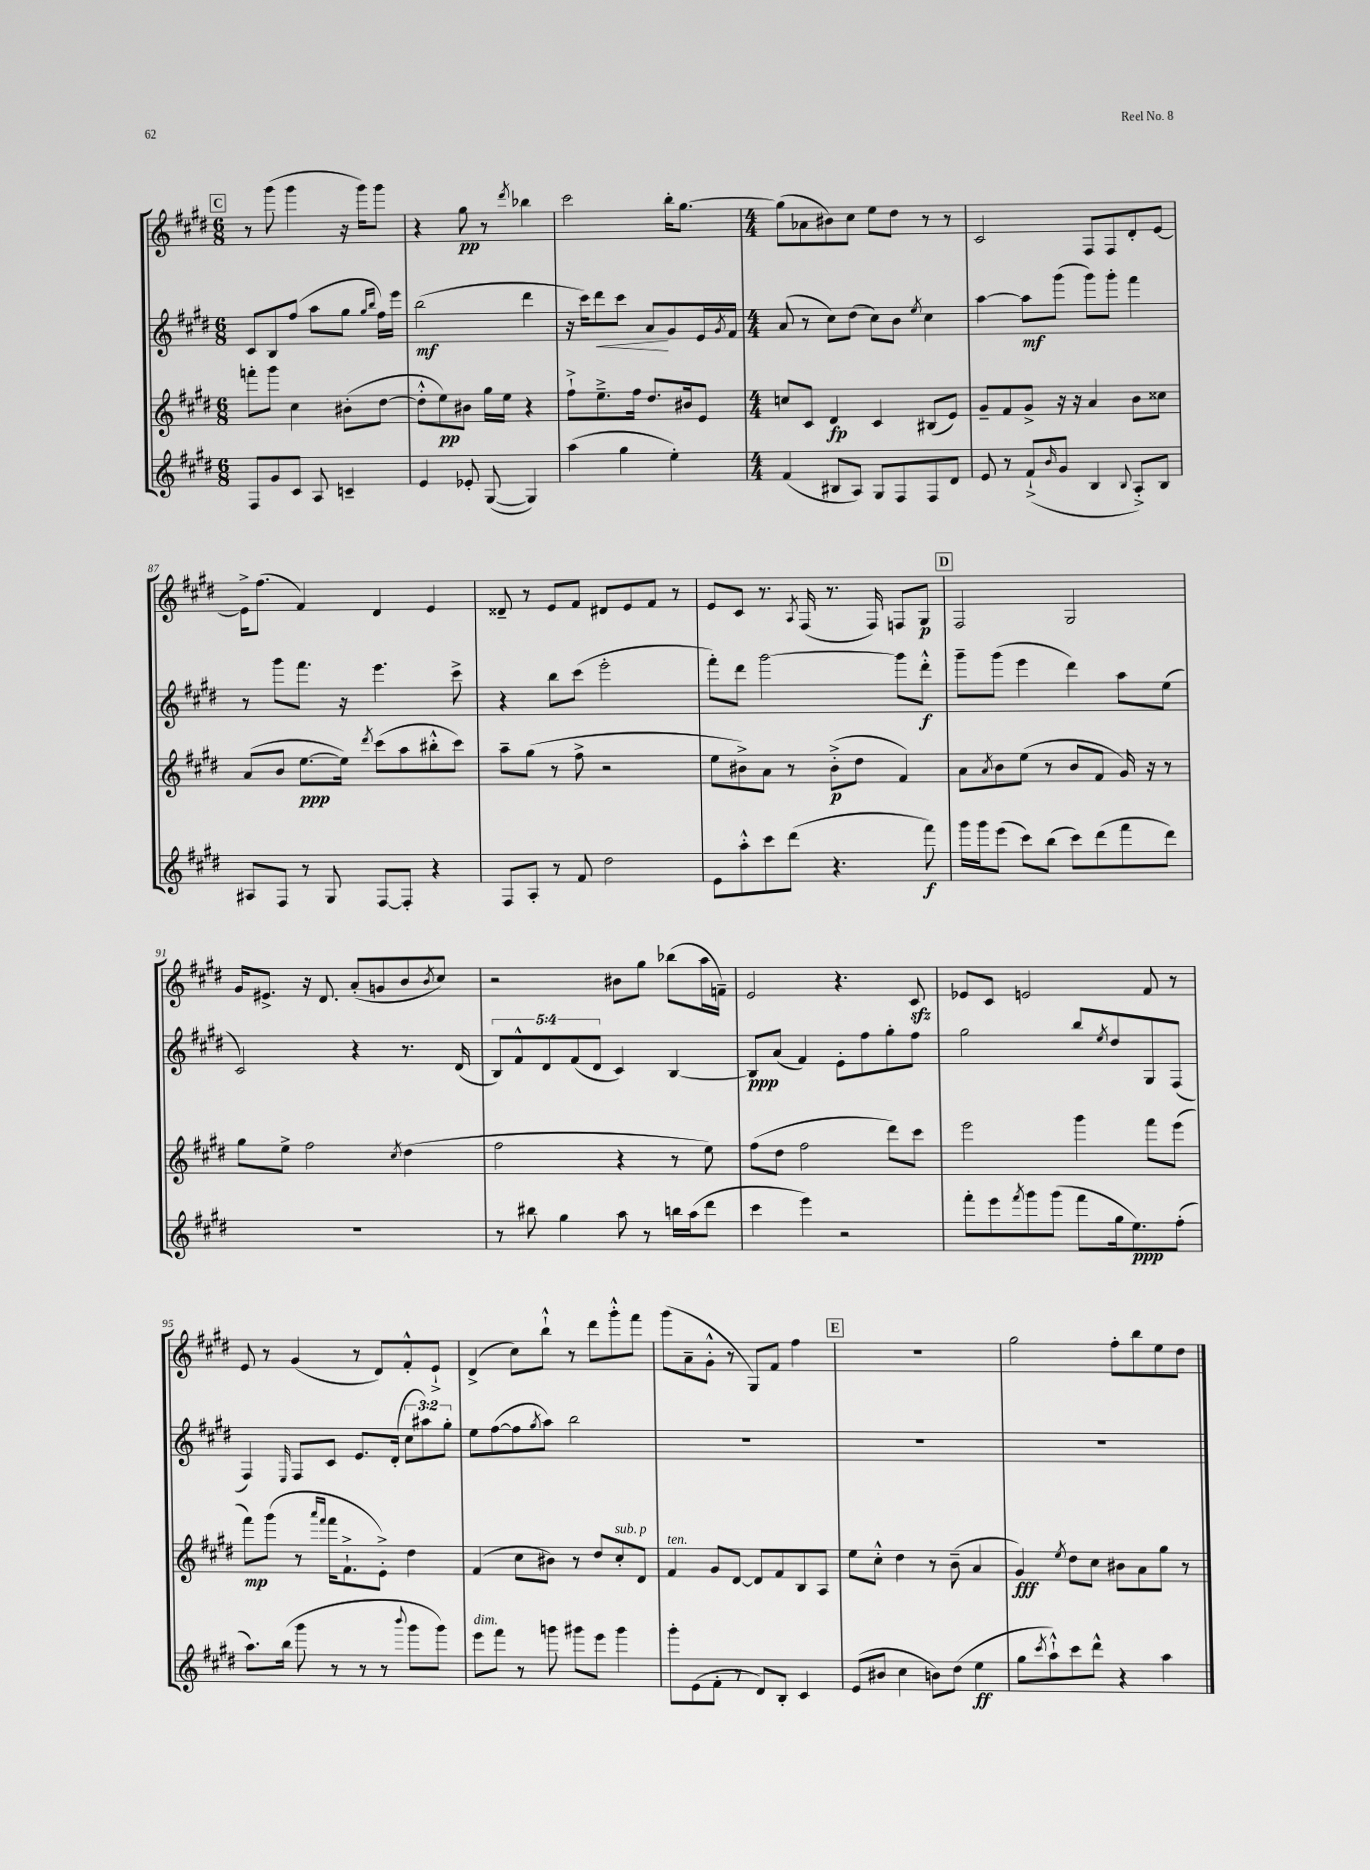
<<
\new StaffGroup <<
\new Staff = "s0" {
    \clef treble \key e \major \numericTimeSignature \time 6/8
    \mark \markup { \box "C" } r8 gis'''8( gis'''4 r16 gis'''16) gis'''8 |
    r4 gis''8\pp r8 \acciaccatura { dis'''8 } bes''4 |
    cis'''2 b''16-. gis''8.~ |
    \numericTimeSignature \time 4/4 gis''8( aes'8 bis'8) cis''8 e''8 dis''8 r8 r8 |
    cis'2 fis8 fis8 dis'8-. e'8~ |
    e'16-> fis''8.( fis'4) dis'4 e'4 |
    disis'8-- r8 e'8 fis'8 dis'8 e'8 fis'8 r8 |
    e'8 cis'8 r8. \acciaccatura { a8 } fis16( r8. fis16) f8 gis8\p |
    \mark \markup { \box "D" } fis2 gis2 |
    gis'16 eis'8.-> r16 dis'8. a'8-.( g'8 b'8 \acciaccatura { b'8 } cis''8) |
    r2 bis'8 gis''8 bes''8( a''16 f'16--) |
    e'2 r4. cis'8\sfz |
    ees'8 cis'8 e'2 fis'8 r8 |
    e'8 r8 gis'4( r8 dis'8) fis'8-.-^ e'8-!-> |
    dis'4->( cis''8) b''8-!-^ r8 dis'''8 gis'''8-.-^ fis'''8 |
    gis'''8( a'8-- gis'8-.-^ r8 gis8) fis'8 fis''4 |
    \mark \markup { \box "E" } R1 |
    gis''2 fis''8-. b''8 e''8 dis''8 \bar "|." |
}
\new Staff = "s1" {
    \clef treble \key e \major \numericTimeSignature \time 6/8 \override Staff.TupletNumber.text = #tuplet-number::calc-fraction-text
    \mark \markup { \box "C" } cis'8 b8 fis''8( a''8 gis''8 \grace { gis''16 b''16 } fis''16) e'''16 |
    b''2\mf( dis'''4 |
    r16 cis'''16) dis'''8\< cis'''8 a'8\! gis'8 e'16 \acciaccatura { gis'8 } fis'16 |
    \numericTimeSignature \time 4/4 a'8( r8 cis''8) dis''8( cis''8) b'8 \acciaccatura { e''8 } cis''4 |
    a''4~ a''8\mf gis'''8( gis'''8) gis'''8-. fis'''4 |
    r8 gis'''8 fis'''8. r16 e'''4. cis'''8-> |
    r4 b''8 cis'''8( e'''2-. |
    fis'''8-.) dis'''8 gis'''2~ gis'''8 dis'''8-.-^\f |
    \mark \markup { \box "D" } gis'''8-- gis'''8( e'''4 dis'''4) a''8 e''8( |
    cis'2) r4 r8. dis'16( |
    \tuplet 5/4 { b8) fis'8-^ dis'8 fis'8( dis'8 } cis'4) b4~ |
    b8\ppp a'8( fis'4) e'8-. fis''8 gis''8-. fis''8 |
    gis''2 b''8 \acciaccatura { e''8 } dis''8 gis8 fis8( |
    fis4) \grace { e16 } fis8 cis'8 e'8. dis'16-.( \tuplet 3/2 { cis''8 ais''8) gis''8-. } |
    e''8 fis''8~( fis''8 \acciaccatura { gis''8 } a''8) b''2 |
    R1 |
    \mark \markup { \box "E" } R1 |
    R1 \bar "|." |
}
\new Staff = "s2" {
    \clef treble \key e \major \numericTimeSignature \time 6/8
    \mark \markup { \box "C" } f'''8-. gis'''8 cis''4 bis'8-.( dis''8~ |
    dis''8-.-^ e''8\pp) bis'8 gis''16 e''16 r4 |
    fis''8-!-> e''8.---> fis''16 dis''8. bis'16 e'8 |
    \numericTimeSignature \time 4/4 c''8 cis'8 dis'4\fp cis'4 bis8( e'8) |
    gis'8-- fis'8 gis'8-> r16 r16 a'4 b'8 cisis''8 |
    a'8( b'8 e''8.~\ppp e''16) \acciaccatura { dis'''8 } cis'''8( a''8 bis''8-.-^ cis'''8) |
    a''8-- gis''8( r8 fis''8-> r2 |
    e''8 bis'8->) a'8 r8 bis'8-.->\p( dis''8 fis'4) |
    \mark \markup { \box "D" } a'8 \acciaccatura { a'8 } b'8 e''8( r8 b'8 fis'8 gis'16) r16 r8 |
    gis''8 e''8-> fis''2 \acciaccatura { cis''8 } dis''4( |
    fis''2 r4 r8 e''8) |
    fis''8( dis''8 fis''2 dis'''8) cis'''8 |
    e'''2 gis'''4 fis'''8 e'''8( |
    fis'''8\mp) gis'''8( r8 \grace { a'''16 fis'''16 } fis'''16 fis'8.-!-> e'8-.->) dis''4 |
    fis'4( cis''8 bis'8) r8 dis''8 cis''8-.^\markup { \italic "sub. p" } dis'8 |
    fis'4^\markup { \italic "ten." } gis'8 dis'8~ dis'8 fis'8 b8 a8 |
    \mark \markup { \box "E" } e''8 cis''8-.-^ dis''4 r8 b'8--( a'4 |
    gis'4\fff) \acciaccatura { e''8 } dis''8 cis''8 bis'8 a'8 gis''8 r8 \bar "|." |
}
\new Staff = "s3" {
    \clef treble \key e \major \numericTimeSignature \time 6/8
    \mark \markup { \box "C" } fis8 gis'8 cis'8 a8 c'4-- |
    e'4 ees'8-. gis8~( gis4) |
    a''4( gis''4 e''4-.) |
    \numericTimeSignature \time 4/4 fis'4( bis8 a8) gis8 fis8 fis8 dis'8 |
    e'8 r8 fis'8-!->( \grace { b'16 } gis'8 b4 \appoggiatura { b8 } a8-.->) b8 |
    ais8 fis8 r8 gis8 fis8~ fis8-. r4 |
    fis8 a8-. r8 fis'8 dis''2 |
    e'8 a''8-.-^ cis'''8 dis'''8( r4. fis'''8\f) |
    \mark \markup { \box "D" } gis'''16 gis'''16 e'''8( cis'''8) b''8( cis'''8) dis'''8( fis'''8 dis'''8) |
    R1 |
    r8 bis''8 gis''4 a''8 r8 b''16 a''16( dis'''8 |
    cis'''4 e'''4) r2 |
    fis'''8-. e'''8 \acciaccatura { fis'''8 } gis'''8 gis'''8( fis'''8 gis''16 e''8.\ppp) fis''8-.( |
    a''8.) b''16( gis'''8 r8 r8 r8 \appoggiatura { b'''8 } gis'''8 gis'''8) |
    e'''8^\markup { \italic "dim." } fis'''8 r8 g'''8 gis'''8 e'''8 gis'''4 |
    gis'''8-. e'8( fis'8-. r8 dis'8) b8-. cis'4 |
    \mark \markup { \box "E" } e'8( bis'8 cis''4 b'8) dis''8( e''4\ff |
    gis''8 \acciaccatura { cis'''8 } a''8-!-^) cis'''8 dis'''8-^ r4 a''4 \bar "|." |
}
>>
>>
\layout { \context { \Score currentBarNumber = #82 } }
